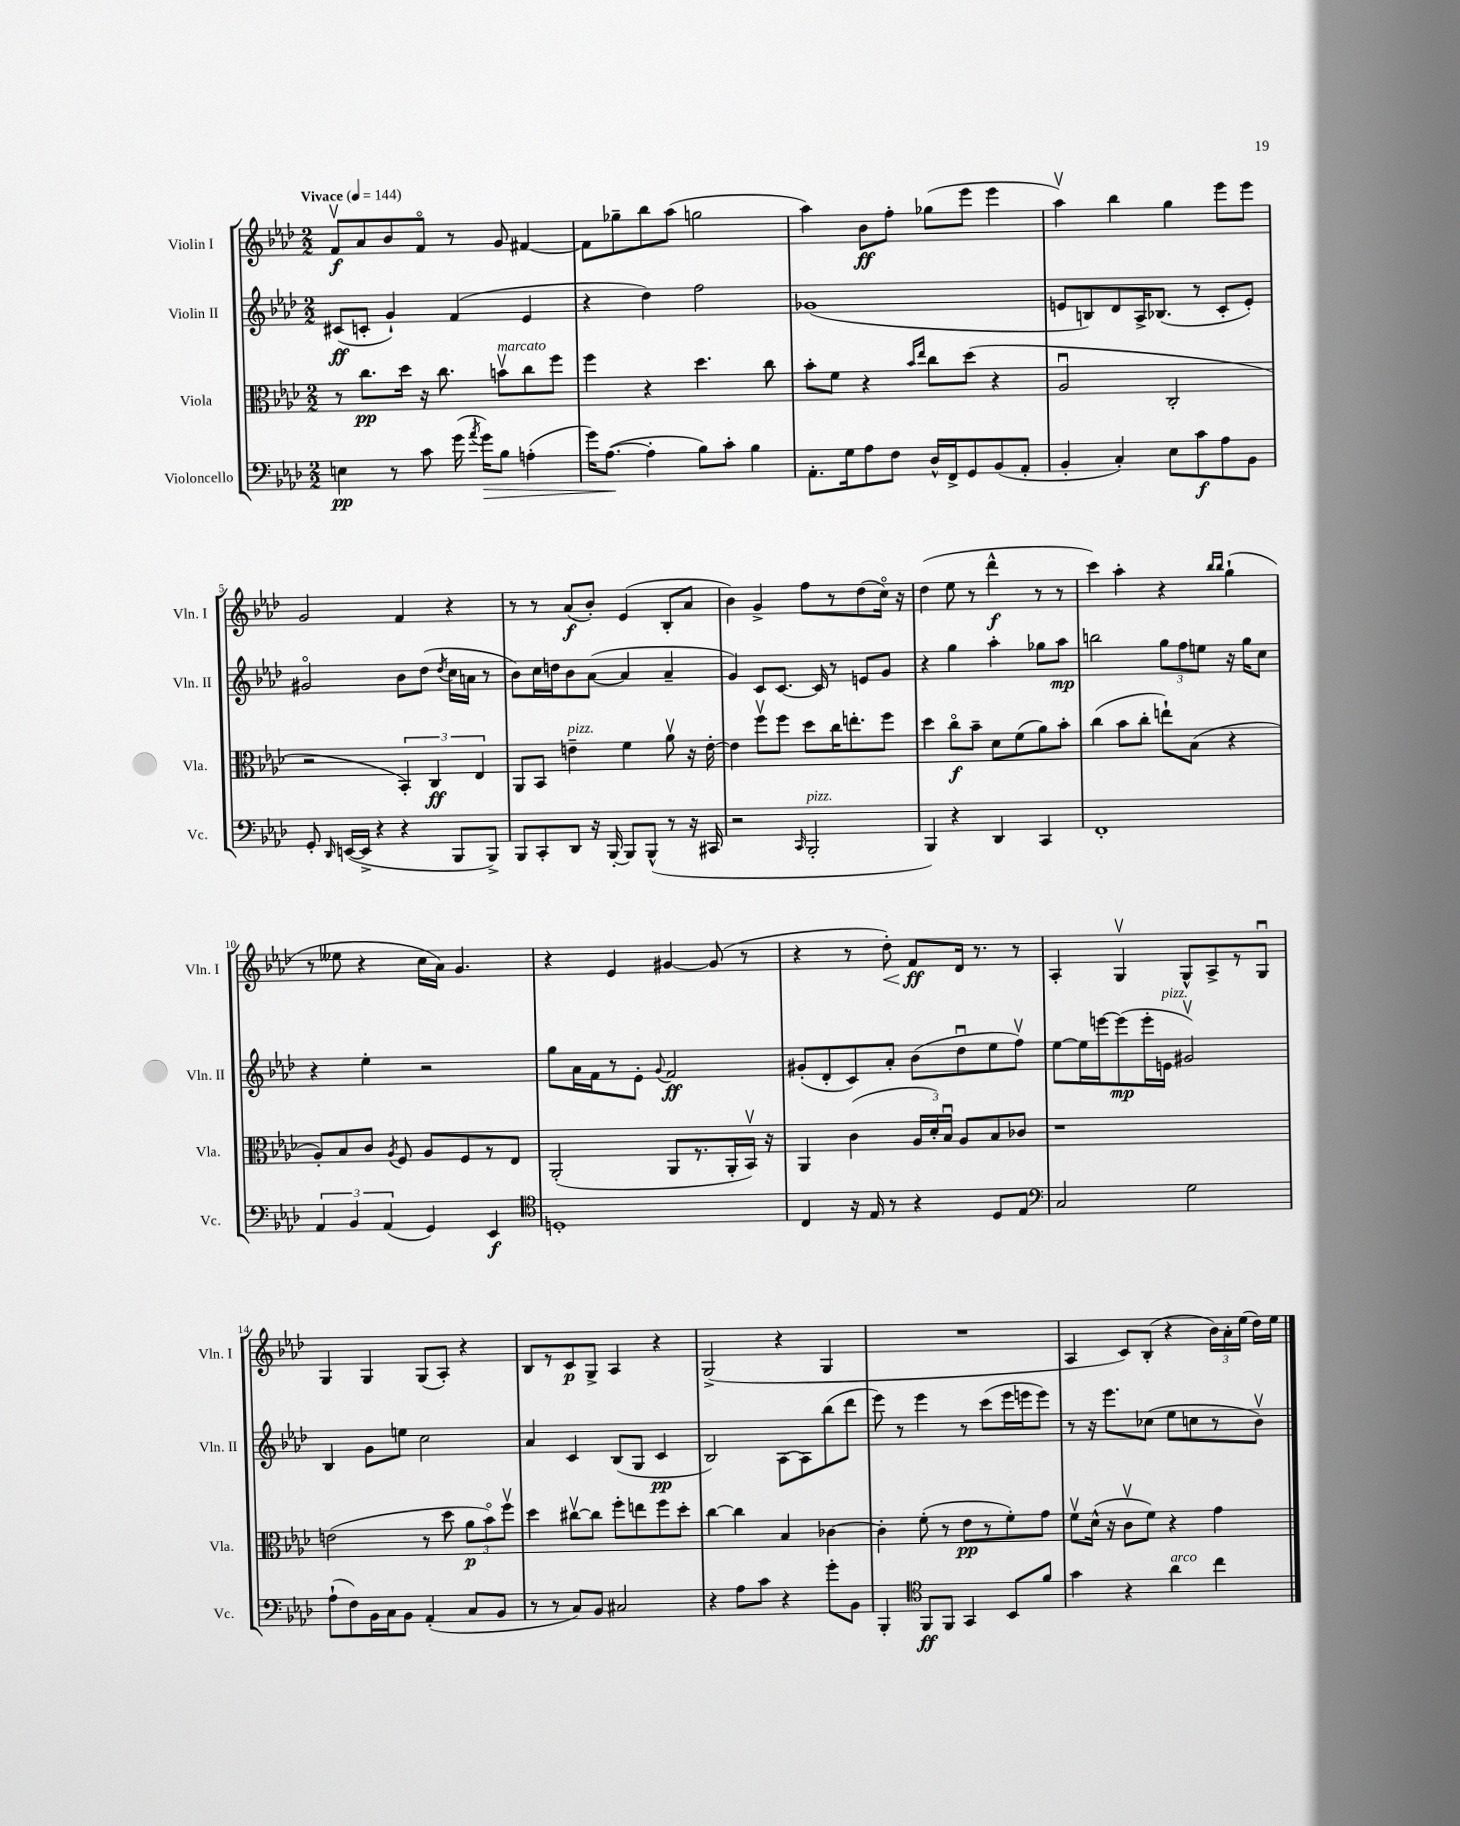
<<
\new StaffGroup <<
\new Staff = "s0" \with { instrumentName = "Violin I" shortInstrumentName = "Vln. I" } {
    \clef treble \key aes \major \numericTimeSignature \time 2/2 \tempo "Vivace" 4 = 144
    \autoBeamOff f'8[\upbow\f aes'8 bes'8 f'8]\flageolet r8 g'8 fis'4~ |
    fis'8[ ges''8-- bes''8 aes''8]( g''2 |
    aes''4) bes'8[\ff f''8]-. ges''8[( ees'''8] ees'''4 |
    aes''4\upbow) bes''4 g''4 ees'''8[ ees'''8] |
    g'2 f'4 r4 |
    r8 r8 aes'8[\f( bes'8]-.) ees'4( bes8[-. aes'8] |
    bes'4) g'4-> f''8[ r8 des''8( c''16]\flageolet) r16 |
    des''4( ees''8 r8 des'''4-^\f r8 r8 |
    c'''4) aes''4-. r4 \grace { bes''16[ bes''16] } g''4-!( |
    r8 eeses''8 r4 c''16[ aes'16]) g'4. |
    r4 ees'4 gis'4~ gis'8( r8 |
    r4 r8 des''8-.\<) f'8[\ff\! des'16] r8. r8 |
    aes4-. g4\upbow g8[-^ aes8-> r8 g8]\downbow |
    g4 g4 g8[( aes8]-.) r4 |
    bes8[ r8 c'8\p g8]-> aes4 r4 |
    g2->( r4 g4 |
    R1 |
    aes4 c'8[) bes8]-.( r4 \tuplet 3/2 { bes'16[) aes'16-. ees''16]( } des''16[) ees''16] \bar "|." |
}
\new Staff = "s1" \with { instrumentName = "Violin II" shortInstrumentName = "Vln. II" } {
    \clef treble \key aes \major \numericTimeSignature \time 2/2
    \autoBeamOff cis'8[\ff( c'8]-. g'4-!) f'4( ees'4 |
    r4 des''4) f''2 |
    ges'1( |
    e'8[ b8) des'8 aes16-> bes8.]( r8 c'8[-. e'8]-.) |
    gis'2\flageolet bes'8[ des''8]( \acciaccatura { des''8 } c''16[ a'16] r8 |
    bes'8[) c''16 d''16 bes'8 aes'8]~( aes'4 aes'4-- |
    g'4) c'8[ c'8.]~ c'16 r8 e'8[ g'8] |
    r4 g''4 aes''4-. ges''8[ aes''8]\mp |
    b''2 \tuplet 3/2 { g''8[ f''8 e''8] } r16 g''16[ c''8] |
    r4 ees''4-. r2 |
    g''8[ aes'16 f'16 r8 ees'8]-. \appoggiatura { g'8 } f'2\ff |
    gis'8[-.( des'8-. c'8) aes'8]-. bes'8[( des''8\downbow ees''8 f''8]\upbow) |
    ees''8[~ ees''16 e'''16~ e'''8\mp( e'''16-. e'16]^\markup { \italic "pizz." } gis'2\upbow) |
    bes4 g'8[ e''8] c''2 |
    aes'4 c'4 bes8[( g8] c'4\pp |
    bes2) aes8[~ aes8 bes''8( des'''8] |
    ees'''8) r8 ees'''4 r8 c'''8[( ees'''16 e'''16 e'''8]) |
    r8 r16 ees'''8.[ ces''8]( ees''8[ c''8 r8 bes'8]\upbow) \bar "|." |
}
\new Staff = "s2" \with { instrumentName = "Viola" shortInstrumentName = "Vla." } {
    \clef alto \key aes \major \numericTimeSignature \time 2/2
    \autoBeamOff r8 c''8.[\pp des''16] r16 c''8. b'8[\upbow^\markup { \italic "marcato" } c''8 f''8] |
    f''4 r4 des''4. c''8 |
    bes'8[-. f'8] r4 \grace { bes'16[ ees''16] } c''8[ des''8]( r4 |
    aes2\downbow c2-. |
    r2 \tuplet 3/2 { bes,4-.) c4\ff ees4 } |
    aes,8[ bes,8] e'4--^\markup { \italic "pizz." } f'4 aes'8\upbow r16 e'16~-. |
    e'4 f''8[\upbow f''8] des''8[ c''16 e''8.-. f''8] |
    des''4 c''8[\flageolet\f bes'8]-- des'8[ f'8( aes'8) bes'8]-. |
    c''4( bes'8[ c''8]-. e''8[-!) bes8]( r4 |
    aes8[-.) bes8 c'8] \acciaccatura { aes8 } f8 aes8[ f8 r8 ees8] |
    aes,2-.( aes,8[ r8. aes,16-. bes,16]\upbow) r16 |
    aes,4 c'4( \tuplet 3/2 { aes16[ des'16-.) bes16]\downbow } aes8[ bes8 ces'8] |
    r1 |
    e'2( r8 des''8 \tuplet 3/2 { aes'8[\p bes'8\flageolet) f''8]\upbow } |
    des''4 cis''8[~\upbow cis''8] f''8[-. e''8 f''8 des''8]-. |
    c''4~ c''4 bes4 ces'4~ |
    ces'4-. f'8-.( r8 ees'8[\pp r8 f'8-.) g'8] |
    f'8[\upbow des'16]-^( r16 c'8[\upbow f'8]) r4 g'4 \bar "|." |
}
\new Staff = "s3" \with { instrumentName = "Violoncello" shortInstrumentName = "Vc." } {
    \clef bass \key aes \major \numericTimeSignature \time 2/2
    \autoBeamOff e4\pp r8 c'8 g'16( \acciaccatura { aes'8 } g'16[\>) bes8] a4-.( |
    g'16[) aes8.]~\!( aes4-. bes8[) c'8]-. bes4 |
    aes,8.[-. g16 aes8 f8] des16[-^ f,16-> g,8 bes,8( aes,8]-. |
    bes,4-. c4-.) ees8[ c'8\f aes8 bes,8] |
    g,8-. \grace { des,16 } e,16[~( e,16]-> r4 r4 bes,,8[ bes,,8]->) |
    bes,,8[ c,8-. des,8] r16 bes,,16~-. bes,,8[ bes,,8]-^( r8 r16 cis,16 |
    r2 \grace { c,16 } bes,,2-.^\markup { \italic "pizz." } |
    bes,,4) r4 des,4 c,4 |
    f,1-. |
    \tuplet 3/2 { aes,4 bes,4 aes,4( } g,4) ees,4\f |
    \clef tenor d1-. |
    c4 r16 ees16 r8 r4 des8[ ees8] |
    \clef bass c2 g2 |
    aes8[-!( f8) bes,16 c16 bes,8] aes,4-.( c8[ bes,8] |
    r8 r8 c8[) bes,8] cis2 |
    r4 aes8[ c'8] r4 g'8[-. bes,8] |
    bes,,4-. \clef tenor f,8[\ff f,8] g,4 bes,8[ f'8] |
    g'4 r4 aes'4^\markup { \italic "arco" } c''4 \bar "|." |
}
>>
>>
